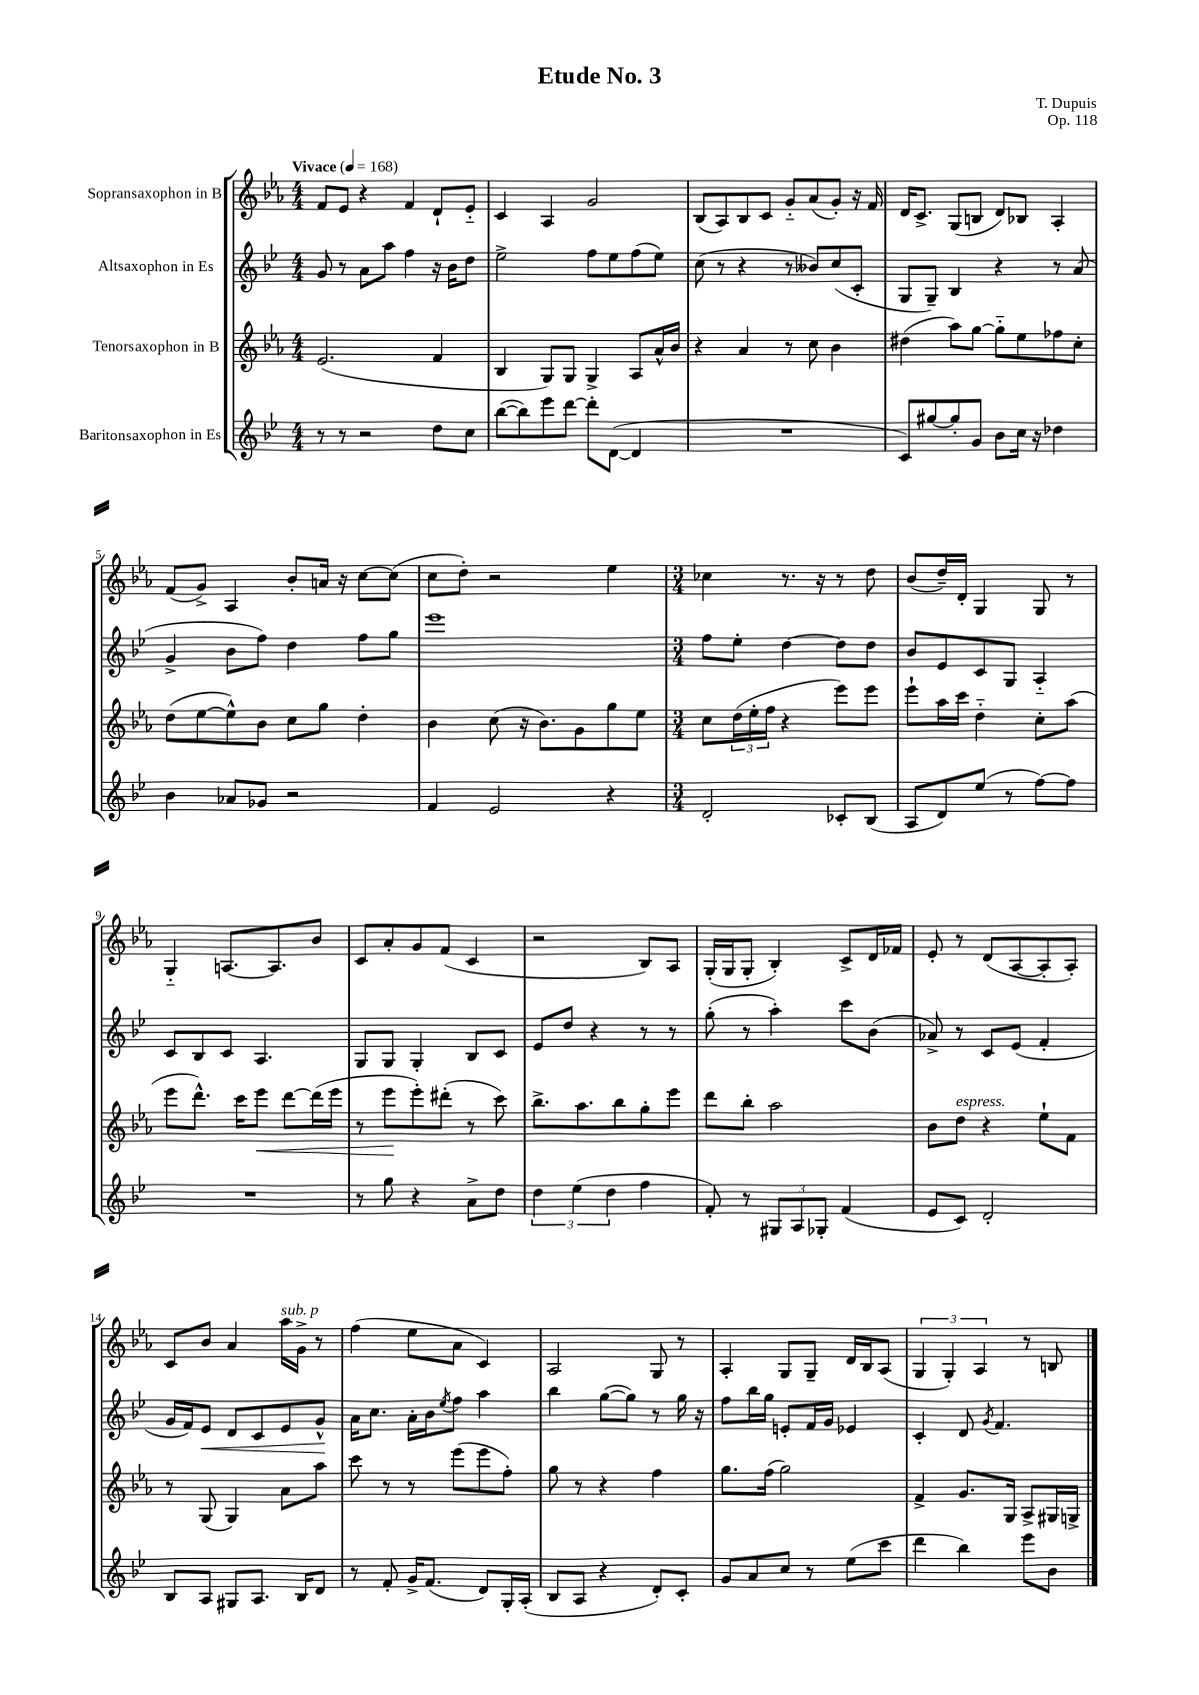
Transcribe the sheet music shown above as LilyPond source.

\header { title = "Etude No. 3" composer = "T. Dupuis" opus = "Op. 118" }
<<
\new StaffGroup <<
\new Staff = "s0" \with { instrumentName = "Sopransaxophon in B" } {
    \clef treble \key ees \major \numericTimeSignature \time 4/4 \tempo "Vivace" 4 = 168
    f'8 ees'8 r4 f'4 d'8-! ees'8-_ |
    c'4 aes4 g'2 |
    bes8( aes8) bes8 c'8 g'8-_ aes'8( g'8-.) r16 f'16 |
    d'16 c'8.-> g8( b8 d'8) bes8 aes4-. |
    f'8( g'8->) aes4 bes'8-. a'16 r16 c''8~ c''8( |
    c''8 d''8-.) r2 ees''4 |
    \numericTimeSignature \time 3/4 ces''4 r8. r16 r8 d''8 |
    bes'8( d''16--) d'16-. g4 g8 r8 |
    g4-_ a8.~ a8. bes'8 |
    c'8 aes'8-. g'8 f'8( c'4 |
    r2 bes8) aes8 |
    g16-.( g16 g8-. bes4-.) c'8-> d'16 fes'16 |
    ees'8-. r8 d'8( aes8~ aes8-. aes8-.) |
    c'8 bes'8 aes'4 aes''16^\markup { \italic "sub. p" } g'16-> r8 |
    f''4( ees''8 aes'8 c'4) |
    aes2 g8 r8 |
    aes4-. g8 g8-- d'16 bes16 aes8( |
    \tuplet 3/2 { g4 g4-.) aes4 } r8 b8 \bar "|." |
}
\new Staff = "s1" \with { instrumentName = "Altsaxophon in Es" } {
    \clef treble \key bes \major \numericTimeSignature \time 4/4
    g'8 r8 a'8 a''8 f''4 r16 bes'16 d''8 |
    ees''2-> f''8 ees''8 f''8( ees''8) |
    c''8( r8 r4 r8 beses'8) c''8( c'8-. |
    g8 g8--) bes4 r4 r8 a'8( |
    g'4-> bes'8 f''8) d''4 f''8 g''8 |
    ees'''1 |
    \numericTimeSignature \time 3/4 f''8 ees''8-. d''4~ d''8 d''8 |
    bes'8 ees'8 c'8 g8 a4-_ |
    c'8 bes8 c'8 a4. |
    g8 g8 g4-. bes8 c'8 |
    ees'8 d''8 r4 r8 r8 |
    g''8-.( r8 a''4-.) c'''8 bes'8( |
    aes'8->) r8 c'8 ees'8( f'4-. |
    g'16 f'16) ees'8\< d'8 c'8 ees'8 g'8-^\! |
    a'16 c''8. a'16-. bes'16 \acciaccatura { ees''8 } f''8 a''4 |
    bes''4 g''8~( g''8) r8 g''16 r16 |
    f''8 bes''16 g''16 e'8-. f'16 g'16 ees'4 |
    c'4-. d'8 \acciaccatura { g'8 } f'4. \bar "|." |
}
\new Staff = "s2" \with { instrumentName = "Tenorsaxophon in B" } {
    \clef treble \key ees \major \numericTimeSignature \time 4/4
    ees'2.( f'4 |
    bes4 g8) g8 g4-> aes8 aes'16-^ bes'16 |
    r4 aes'4 r8 c''8 bes'4 |
    dis''4( aes''8) g''8~ g''8-_ ees''8 fes''8 c''8-. |
    d''8( ees''8~ ees''8-^) bes'8 c''8 g''8 d''4-. |
    bes'4 c''8( r16 bes'8.) g'8 g''8 ees''8 |
    \numericTimeSignature \time 3/4 c''8 \tuplet 3/2 { d''16( ees''16-. f''16 } r4 ees'''8) ees'''8 |
    ees'''8-! aes''16 c'''16 d''4-_ c''8-. aes''8( |
    ees'''8 d'''8.-^) c'''16 ees'''8\< d'''8~ d'''16( ees'''16 |
    r8 ees'''8\! ees'''8-.) dis'''8-.( r8 c'''8) |
    bes''8.-> aes''8. bes''8 g''8-. ees'''8 |
    d'''8 bes''8-. aes''2 |
    bes'8 d''8^\markup { \italic "espress." } r4 ees''8-! f'8 |
    r8 g8( g4) aes'8 aes''8 |
    c'''8 r8 r8 ees'''8( ees'''8 f''8-.) |
    g''8 r8 r4 f''4 |
    g''8. f''16( g''2) |
    f'4-> g'8. g16 aes8-> gis16 g16-> \bar "|." |
}
\new Staff = "s3" \with { instrumentName = "Baritonsaxophon in Es" } {
    \clef treble \key bes \major \numericTimeSignature \time 4/4
    r8 r8 r2 d''8 c''8 |
    bes''8~( bes''8) ees'''8 d'''8~ d'''8-. d'8~( d'4 |
    R1 |
    c'8) gis''8~ gis''8-. g'8 bes'8 c''16 r16 des''4 |
    bes'4 aes'8 ges'8 r2 |
    f'4 ees'2 r4 |
    \numericTimeSignature \time 3/4 d'2-. ces'8-. bes8( |
    a8 d'8) ees''8( r8 f''8~) f''8 |
    R2. |
    r8 g''8 r4 a'8-> d''8 |
    \tuplet 3/2 { d''4 ees''4( d''4 } f''4 |
    f'8-.) r8 \tuplet 3/2 { gis8 a8 ges8-. } f'4( |
    ees'8 c'8) d'2-. |
    bes8 a8 gis8 a8. bes16 d'8 |
    r8 f'8-. g'16-> f'8.( d'8) g16-. a16-.( |
    bes8 a8 r4 d'8-.) c'8-. |
    g'8 a'8 c''8 r8 ees''8( c'''8 |
    d'''4 bes''4) ees'''8 bes'8 \bar "|." |
}
>>
>>
